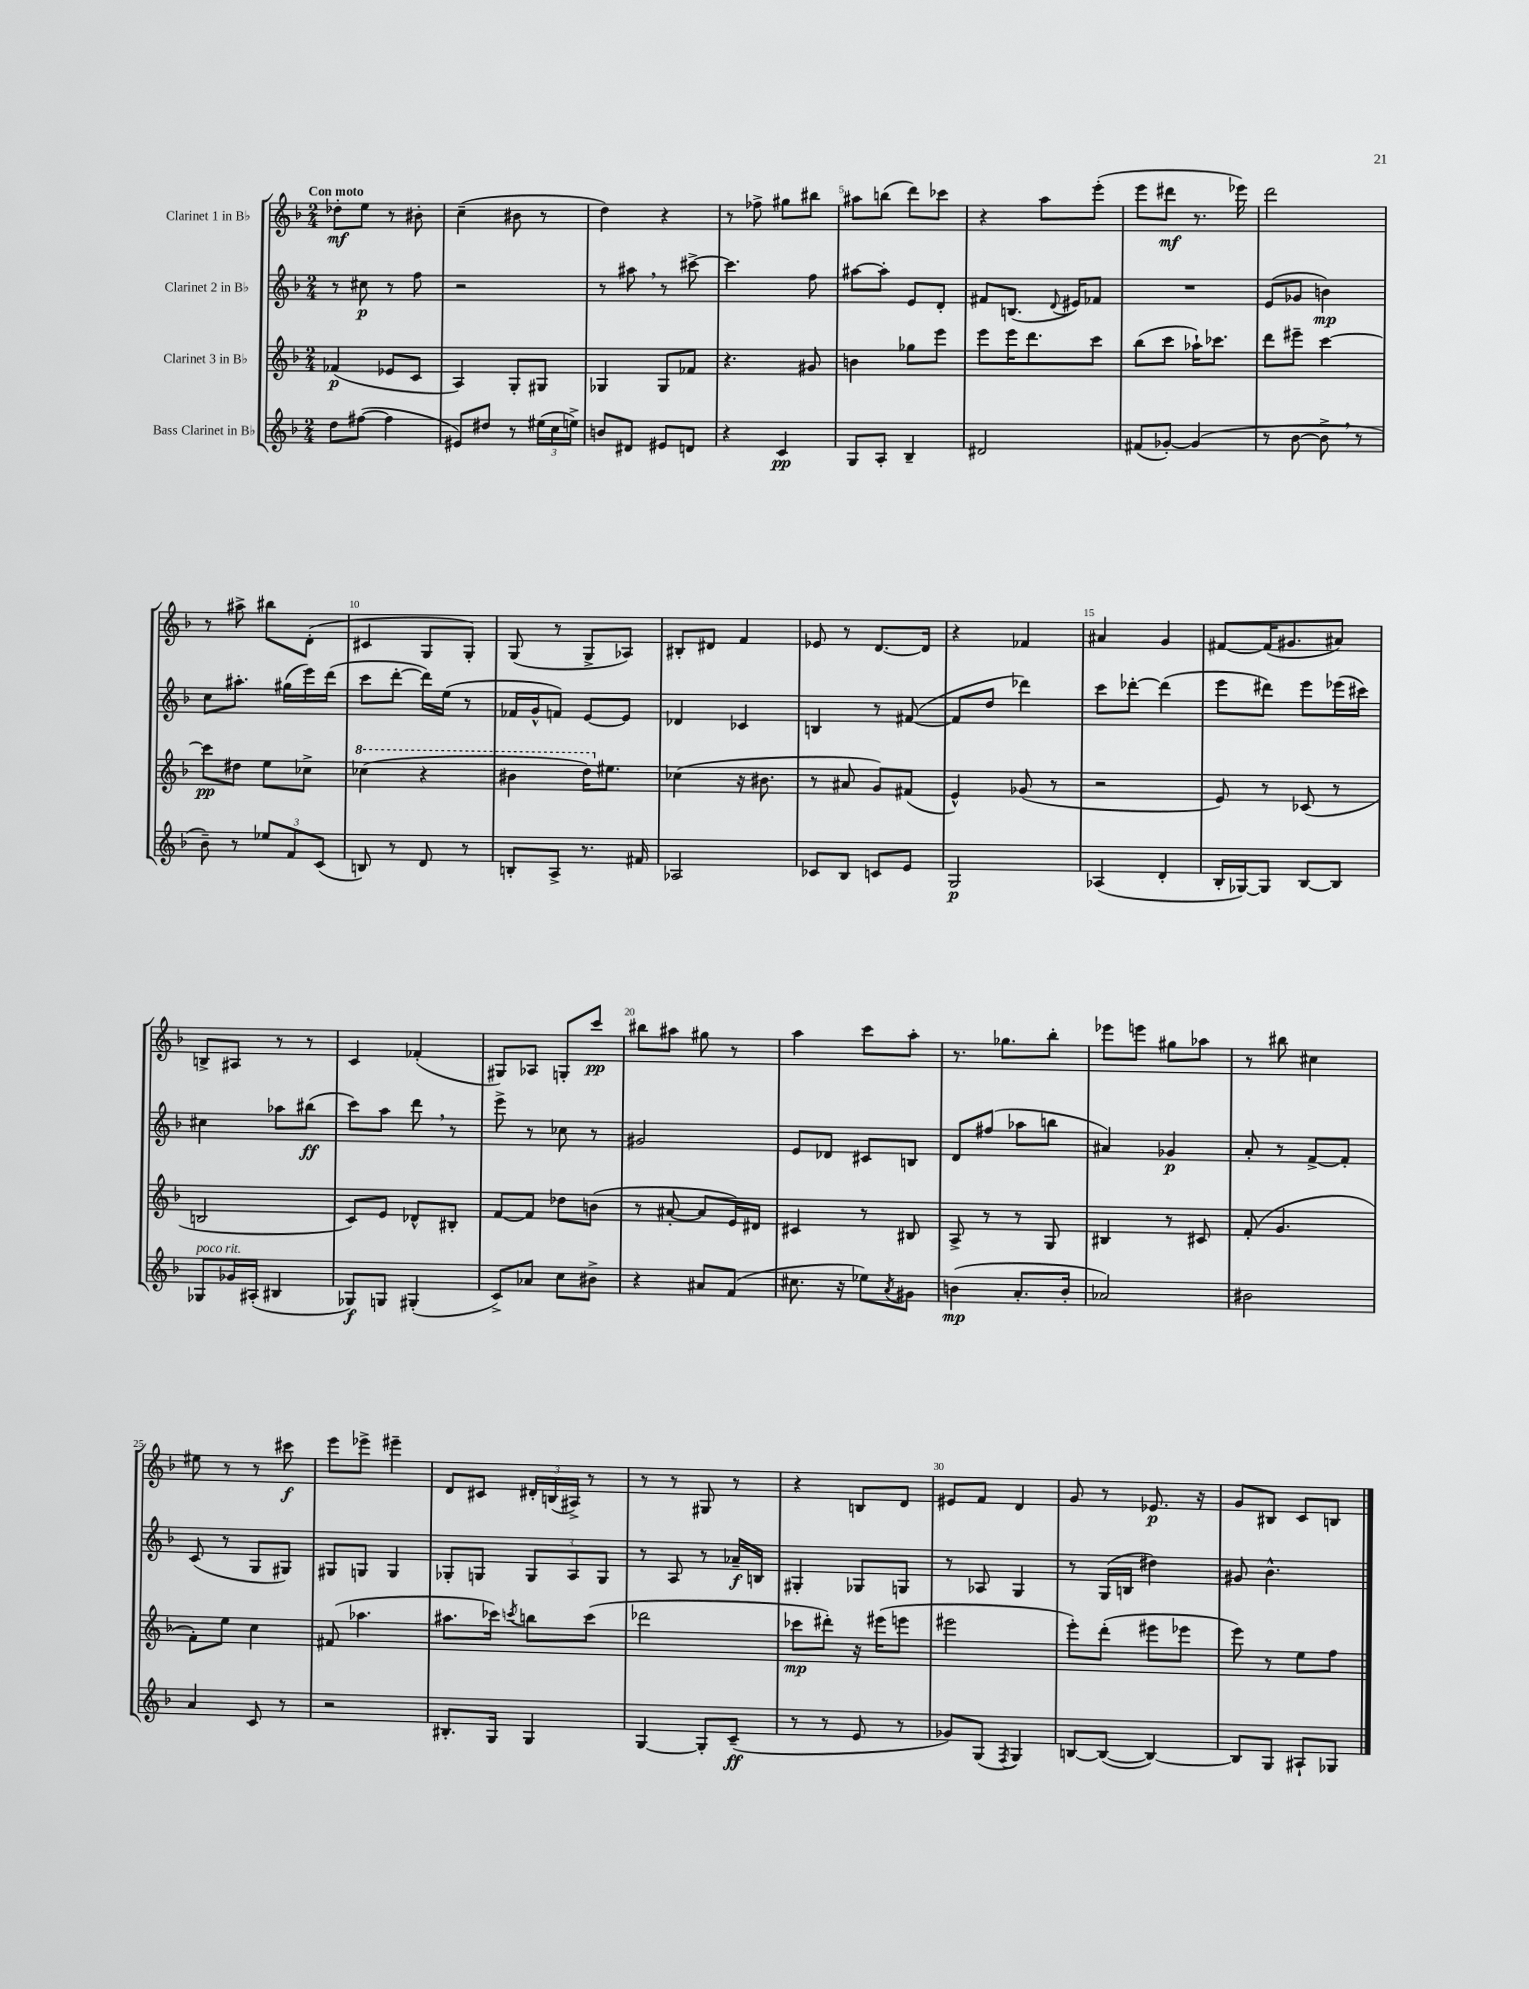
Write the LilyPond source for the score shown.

<<
\new StaffGroup <<
\new Staff = "s0" \with { instrumentName = "Clarinet 1 in Bb" } {
    \clef treble \key f \major \numericTimeSignature \time 2/4 \tempo "Con moto"
    des''8-.\mf e''8 r8 bis'8-. |
    c''4--( bis'8 r8 |
    d''4) r4 |
    r8 fes''8-> gis''8 bis''8 |
    ais''8 b''8( d'''8) ces'''8 |
    r4 a''8 e'''8-.( |
    e'''8 dis'''8\mf r8. ees'''16) |
    d'''2 |
    r8 ais''8-> bis''8 d'8-.( |
    cis'4 g8 g8-.) |
    g8( r8 g8-> aes8) |
    bis8-. dis'8 f'4 |
    ees'8 r8 d'8.~ d'16 |
    r4 fes'4 |
    ais'4 g'4 |
    fis'8~ fis'16( gis'8. ais'8) |
    b8-> ais8 r8 r8 |
    c'4 fes'4-.( |
    gis8) aes8 g8-. c'''8\pp |
    bis''8 ais''8 gis''8 r8 |
    a''4 c'''8 a''8-. |
    r8. ges''8. bes''8-. |
    ees'''8 e'''8 gis''8 aes''8 |
    r8 bis''8 cis''4 |
    eis''8 r8 r8 cis'''8\f |
    e'''8 ees'''8-> eis'''4-- |
    d'8 cis'8 \tuplet 3/2 { dis'16-. b16( ais16->) } r8 |
    r8 r8 gis8 r8 |
    r4 b8 d'8 |
    eis'8 f'8 d'4 |
    g'8 r8 ees'8.\p r16 |
    g'8 bis8 c'8 b8 \bar "|." |
}
\new Staff = "s1" \with { instrumentName = "Clarinet 2 in Bb" } {
    \clef treble \key f \major \numericTimeSignature \time 2/4
    r8 cis''8\p r8 f''8 |
    r2 |
    r8 ais''8 \breathe r8 cis'''8~-> |
    cis'''4. f''8 |
    ais''8~ ais''8-. e'8 d'8-. |
    fis'8 b8.( \appoggiatura { d'8 } eis'16) fes'8 |
    R2 |
    e'8( ges'8 b'4\mp) |
    c''8 ais''8.-. gis''16( e'''16) d'''16( |
    c'''8 d'''8~-. d'''16) e''16( r8 |
    fes'16 g'16-^ f'8) e'8~ e'8 |
    des'4 ces'4 |
    b4 r8 fis'8~( |
    fis'8 d''8 des'''4) |
    c'''8 des'''8~-. des'''4( |
    e'''8 dis'''8) e'''8 ees'''16( cis'''16) |
    cis''4 aes''8 bis''8\ff( |
    c'''8) a''8 d'''8 \breathe r8 |
    e'''8-> r8 ces''8 r8 |
    gis'2 |
    e'8 des'8 cis'8 b8 |
    d'8 fis''8( aes''8 b''8 |
    ais'4) ges'4\p |
    a'8-. r8 f'8~-> f'8-. |
    c'8( r8 g8 gis8) |
    gis8 g8 g4 |
    ges8-. g8 \tuplet 3/2 { g8 a8 g8 } |
    r8 a8 r8 aes'16--\f b16 |
    gis4-. ges8 g8 |
    r8 aes8 g4 |
    r8 g16( b16 dis''4) |
    gis'8 bes'4.-^ \bar "|." |
}
\new Staff = "s2" \with { instrumentName = "Clarinet 3 in Bb" } {
    \clef treble \key f \major \numericTimeSignature \time 2/4
    fes'4\p( ees'8 c'8 |
    a4) g8-. gis8 |
    ges4 ges8 fes'8 |
    r4. gis'8 |
    b'4 ges''8 e'''8 |
    e'''8 e'''16 d'''8. c'''8 |
    bes''8( c'''8 aes''16-!) ces'''8. |
    d'''8 eis'''8-- c'''4~ |
    c'''8\pp dis''8 e''8 ces''8-> |
    \ottava #1 ces'''4( r4 |
    bis''4 d'''16) \ottava #0 eis''8. |
    ces''4( r16 bis'8. |
    r8 ais'8 g'8) fis'8( |
    e'4-^) ges'8( r8 |
    r2 |
    e'8) r8 ces'8( r8 |
    b2 |
    c'8) e'8 des'8-^ bis8-. |
    f'8~ f'8 des''8 b'8( |
    r8 ais'8~-. ais'8 e'16) dis'16 |
    cis'4 r8 bis8 |
    a8-> r8 r8 g8 |
    bis4 r8 cis'8 |
    f'8-.( g'4. |
    f'8-.) e''8 c''4 |
    fis'8( aes''4. |
    ais''8. ces'''16) \acciaccatura { c'''8 } b''8 c'''8( |
    des'''2 |
    ces'''8\mp dis'''8-.) r16 eis'''16( e'''8 |
    eis'''2 |
    e'''8-.) d'''8-.( eis'''8 ees'''8 |
    e'''8) r8 e''8 f''8 \bar "|." |
}
\new Staff = "s3" \with { instrumentName = "Bass Clarinet in Bb" } {
    \clef treble \key f \major \numericTimeSignature \time 2/4
    d''8 fis''8~( fis''4 |
    eis'8) dis''8 r8 \tuplet 3/2 { eis''16( c''16 e''16->) } |
    b'8 dis'8 eis'8 d'8 |
    r4 c'4\pp |
    g8 a8-. bes4-- |
    dis'2 |
    fis'8( ges'8~-.) ges'4( |
    r8 bes'8~ bes'8-> \breathe r8 |
    bes'8--) r8 \tuplet 3/2 { ees''8 f'8 c'8( } |
    b8) r8 d'8 r8 |
    b8-. a8-> r8. fis'16 |
    aes2 |
    ces'8 bes8 c'8 e'8 |
    g2\p |
    aes4( d'4-. |
    bes16-. ges16~) ges8 bes8~ bes8 |
    ges8^\markup { \italic "poco rit." } ges'16 ais16-.( bis4 |
    ges8\f) g8 gis4-.( |
    c'8->) aes'8 c''8 bis'8-> |
    r4 ais'8 f'8( |
    cis''8. r16 ees''8) \acciaccatura { a'8 } gis'8 |
    b'4\mp( a'8.-. b'16-. |
    aes'2) |
    bis'2 |
    a'4 c'8 r8 |
    r2 |
    bis8.-. g16 g4 |
    g4~ g8-. c'8--\ff( |
    r8 r8 e'8 r8 |
    ges'8) g8( \acciaccatura { f8 } g4) |
    b8~ b8~( b4~) |
    b8 g8 ais8-! ges8 \bar "|." |
}
>>
>>
\layout { \context { \Score \override BarNumber.break-visibility = ##(#f #t #t) barNumberVisibility = #(every-nth-bar-number-visible 5) } }
